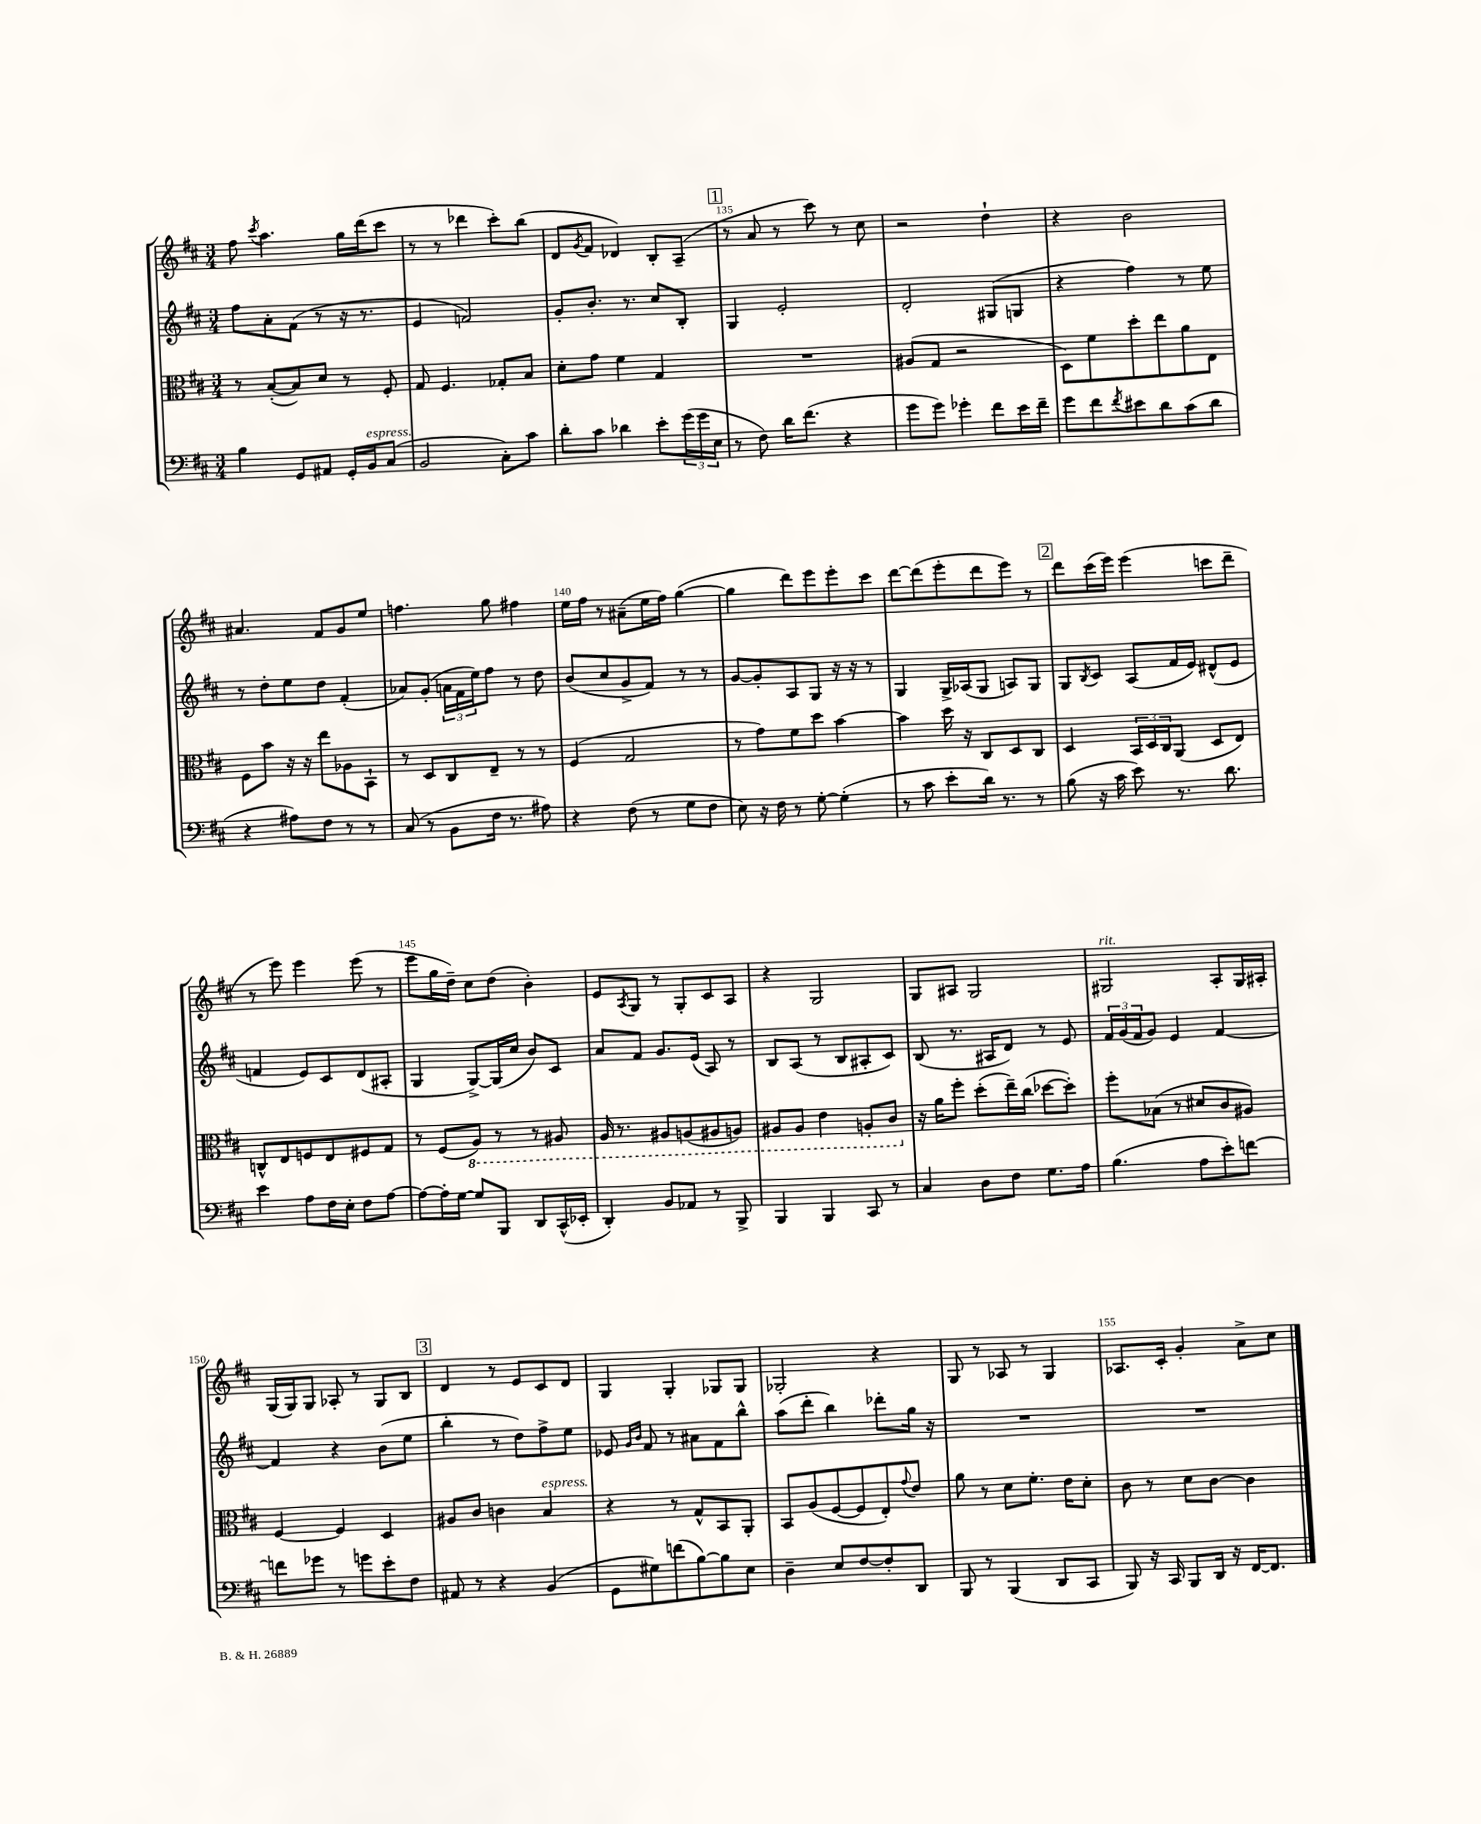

**kern	**kern	**kern	**kern
*part4	*part3	*part2	*part1
*staff4	*staff3	*staff2	*staff1
*clefF4	*clefC3	*clefG2	*clefG2
*k[f#c#]	*k[f#c#]	*k[f#c#]	*k[f#c#]
*M3/4	*M3/4	*M3/4	*M3/4
=132	=132	=132	=132
4B\	8r	8ff#\L	8ff#\
.	.	.	8qccc#/
.	([8B'/L	8a'\	4.aa\
8GG/L	8B/])	(8f#\J	.
8AA#X/J	8d/J	8r	.
16GG'/LL	8r	16r	16gg\LL
!LO:TX:a:i:t=espress.	!	!	!
16BB/J	.	8.r	(16ddd\J
(8C#/J	8F#'/	.	8ccc#\J
=133	=133	=133	=133
2BB/	8G/	4e/	8r
.	4.F#/	.	8r
.	.	2fn/)	4ddd-X\
8C#'\L)	8G-X'/L	.	8ccc#'\L)
8c#\J	8B/J	.	(8bb\J
=134	=134	=134	=134
8d'\L	8d'\L	8g'/L	8d/L
.	.	.	8qg/
8c#\J	8g\J	8.b'/J	8f#/J
4d-X\	4f#\	.	4d-X/)
.	.	8.r	.
8e'\L	4G/	8cc#/L	8B'/L
(24g\L	.	8B'/J	(8A~/J
24g\	.	.	.
24E\JJ	.	.	.
!!LO:REH:place=s1:t=1
=135	=135	=135	=135
8r	2.r	4G/	8r
8F#\)	.	.	8a/
16d\KL	.	2e'/	8r
(8.f#\J	.	.	.
.	.	.	8ccc#\)
4r	.	.	8r
.	.	.	8cc#\
=136	=136	=136	=136
8g\L	(8A#X/L	2d'/	2r
8g\J)	8G/J	.	.
4g-X'\	2r	.	.
8f#\L	.	(8G#X/L	4dd`\
16e\L	.	8Gn/J	.
16f#~\JJ	.	.	.
=137	=137	=137	=137
8g\L	8D\L)	4r	4r
8f#\	8f#\	.	.
8qf#/	.	.	.
8e#X\	8dd'\	4ff#\)	2b\
8d\	8ee\	.	.
(8c#\	8a\	8r	.
8d\J	8E\J	8ee\	.
!!LO:LB:g=z
=138	=138	=138	=138
4r	8F#\L	8r	4.a#X/
.	8b\J	8dd'\L	.
8A#X\L)	16r	8ee\	.
.	16r	.	.
8F#\J	8ee\L	8dd\J	8f#/L
8r	8A-X\	(4f#'/	8g/
8r	8BB`\J	.	8ee/J
=139	=139	=139	=139
(8C#/	8r	8a-X/L)	4.ffn\
8r	8D/L	(8g'/J	.
8BB\L	8C#/	24an\LL	.
.	.	24f#\	.
.	.	24ee\J)	.
16F#\Jk	8E~/J	8ff#\J	8gg\
8.r	.	.	.
.	8r	8r	4ff#X\
8A#X\)	8r	8dd\	.
=140	=140	=140	=140
4r	(4F#/	(8b/L	16ee\LL
.	.	.	16ff#\JJ
.	.	8cc#/	8r
(8F#\	2G/	8g^/	(8a#X~\L
8r	.	8f#/J)	16ee\L
.	.	.	16ff#\JJ)
8G\L	.	8r	([4gg\
8F#\J	.	8r	.
=141	=141	=141	=141
8E\)	8r	[8g/L	4gg\]
16r	8g\L)	8g'/]	.
16F#\	.	.	.
8r	8f#\	8A/	8ddd\L)
[8G'\	8dd\J	8G/J	8eee\
(4G'\]	[4b\	16r	8eee'\
.	.	16r	.
.	.	8r	8ccc#\J
=142	=142	=142	=142
8r	4b\]	4G/	[8ddd\L
8c#\	.	.	(8ddd\]
8e'\L	16dd\	16G^/LL	8eee'\
.	16r	(16A-X/J	.
16d\Jk)	8C#/L	8G/J	8ddd\
8.r	.	.	.
.	8D/	8An/L)	8eee\J)
8r	8C#/J	8G/J	8r
!!LO:REH:place=s1:t=2
=143	=143	=143	=143
(8B\	4D/	8G/L	8ddd\L
.	.	8qB/	.
16r	.	8c#/J	(16ccc#\L
16c#\	.	.	16eee\JJ)
8e\)	24BB/LL	(8A/L	(4eee\
.	24D/	.	.
.	24C#/J	.	.
8.r	(8AA/J	16f#/L	.
.	.	16e/JJ)	.
.	8D/L	(8d#X^^/L	8cccn\L
8.d\	.	.	.
.	8E/J)	8e/J	8ddd~\J
!!LO:LB:g=z
=144	=144	=144	=144
4e\	8Cn^^/L	4fn/	8r
.	8E/	.	8eee\)
8A\L	8Fn/	8e/L)	4eee\
16F#\L	8E/	8c#/	.
16E'\JJ	.	.	.
8F#\L	8F#X/	(8d/	(8eee\
[8A\J	8G/J	8A#X'/J	8r
=145	=145	=145	=145
8A\L_	8r	4G/	8eee\L
16A'\L]	(8F#/L	.	16gg\L
[16G\JJ	.	.	16dd~\JJ)
*	*8ba	*	*
8G/L]	8AA/J)	[8G^/L)	8cc#\L
8BBB/J	8r	(16G/L]	(8dd\J
.	.	16cc#/JJ	.
8DD/L	8r	8b/L)	4b'\)
(16CC#^^/L	8AA#X/	8c#/J	.
16EE-X'/JJ	.	.	.
=146	=146	=146	=146
4DD'/)	16AA/	8a/L	8e/L
.	8.r	.	.
.	.	.	8qA/
.	.	8f#/J	8G/J
8BB/L	8AA#X/L	8.g/L	8r
8AA-X/J	(8AAn/	.	8G'/L
.	.	(16e/Jk	.
8r	8AA#X/	8A/)	8c#/
8BBB^/	8AAn/J)	8r	8A/J
=147	=147	=147	=147
4BBB/	8AA#X/L	8B/L	4r
.	8AA#/J	(8A/J	.
4BBB/	4E\	8r	2G/
.	.	8B/L	.
8CC#/	8AAn'/L	8A#X'/	.
8r	8C#/J	8c#/J)	.
=148	=148	=148	=148
*	*X8ba	*	*
4C#/	16r	(8B/	8G/L
.	16a\KL	.	.
.	8ff#'\J	8.r	8A#X/J
8D\L	(8dd'\L	.	2G/
.	.	16A#X/KL	.
8F#\J	16ee~\L)	8d/J)	.
.	(16cc#\JJ	.	.
8.G\L	[8dd-X\L	8r	.
.	8dd-'\J])	8e/	.
16A\Jk	.	.	.
=149	=149	=149	=149
!	!	!	!LO:TX:a:i:t=rit.
(4.B\	8ff#'\L	24f#/LL	2G#X/
.	.	(24g/	.
.	.	24f#/J	.
.	(8B-X\J	8g/J)	.
.	8r	4e/	.
8A\L	8d#X/L	.	.
8e'\)	8c#/	[4f#/	8A'/L
[8fn\J	8A#X/J)	.	16G#/L
.	.	.	16A#X'/JJ
!!LO:LB:g=z
=150	=150	=150	=150
8fn\L]	[4F#/	4f#/]	(16G/LL
.	.	.	16G/J)
8g-X\J	.	.	8G/J
8r	4F#/]	4r	8A-X'/
8gn\L	.	.	8r
8e'\	4D/	(8b\L	8G/L
8F#\J	.	8ee\J	8B/J
!!LO:REH:place=s1:t=3
=151	=151	=151	=151
8AA#X/	8A#X/L	4bb'\	4d/
8r	8c#/J	.	.
4r	4cn\	8r	8r
.	.	8dd\L)	8e/L
!	!LO:TX:a:i:t=espress.	!	!
(4BB/	4B/	8ff#^\	8c#/
.	.	8ee\J	8d/J
=152	=152	=152	=152
8GG\L	4r	8e-X/	4G/
.	.	16qqg/LL	.
.	.	16qqb/JJ	.
8G#X\)	.	8f#/	.
(8fn\	8r	8r	4G'/
[8B\)	8G^^/L	8a#X\L	.
8B\]	8BB/	8f#\	8G-X/L
8E\J	8AA'/J	8bb^^\J	8G-/J
=153	=153	=153	=153
4D~\	8BB/L	(8aa\L	2G-X'/
.	(8A/	8ddd'\J	.
8E/L	[8F#/	4bb\)	.
[8F#/	8F#/]	.	.
8F#'/]	8E'/)	8ddd-X'\L	4r
.	8qqg/	.	.
8DD/J	8e/J	16gg\Jk	.
.	.	16r	.
=154	=154	=154	=154
8BBB/	8a\	2.r	8G/
8r	8r	.	8r
(4BBB/	8d\L	.	8A-X/
.	8.f#'\J	.	8r
8DD/L	.	.	4G/
.	16e\KL	.	.
8CC#/J	8d'\J	.	.
=155	=155	=155	=155
8BBB/)	8c#\	2.r	8.A-X/L
16r	8r	.	.
16CC#/	.	.	16c#'/Jk
8BBB/L	8d\L	.	4g'/
16DD/Jk	[8c#\J	.	.
16r	.	.	.
[16FF#/KL	4c#\]	.	8a^\L
8.FF#/J]	.	.	.
.	.	.	8cc#\J
==	==	==	==
*-	*-	*-	*-
